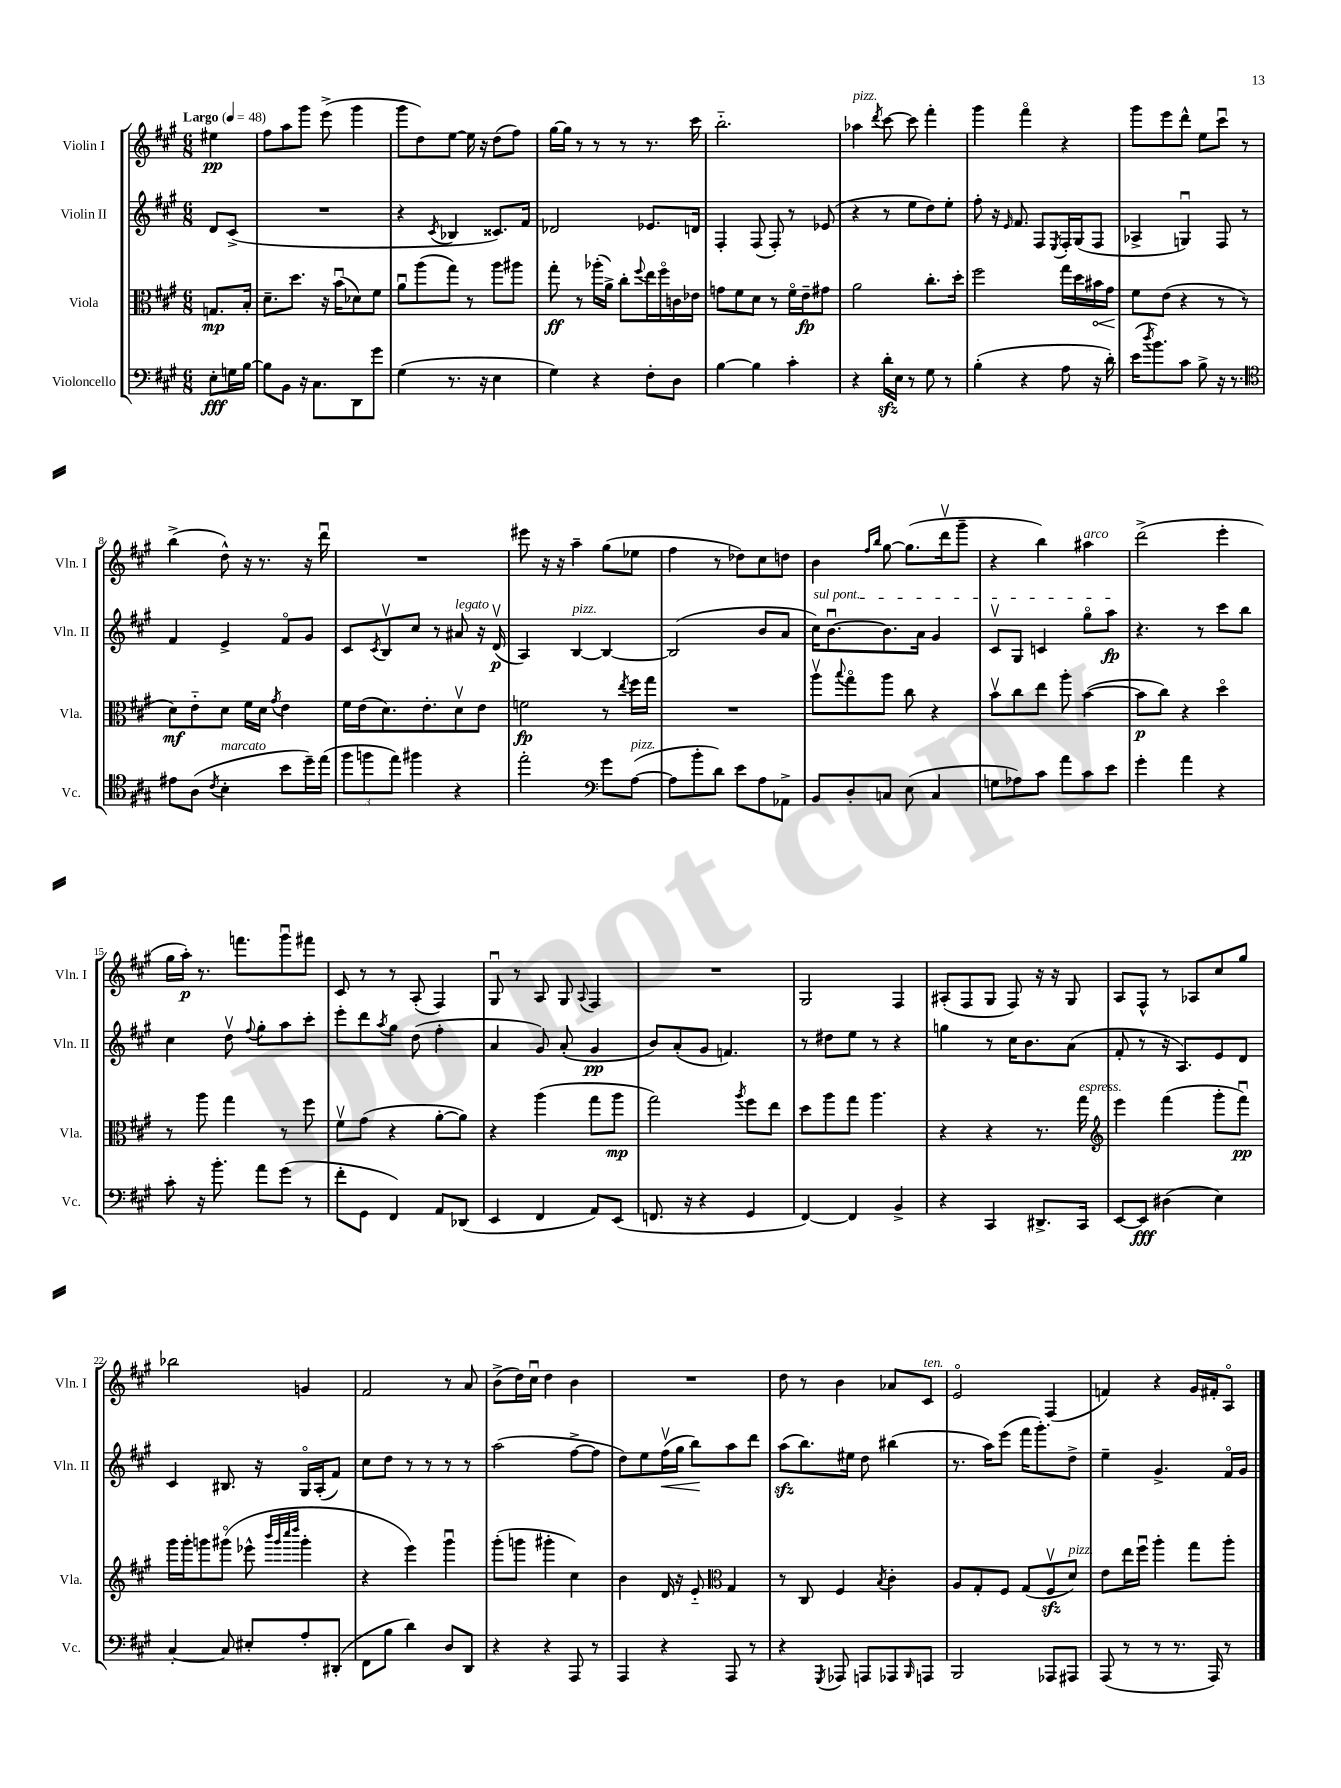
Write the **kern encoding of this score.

**kern	**kern	**kern	**kern
*staff4	*staff3	*staff2	*staff1
*clefF4	*clefC3	*clefG2	*clefG2
*k[f#c#g#]	*k[f#c#g#]	*k[f#c#g#]	*k[f#c#g#]
*M6/8	*M6/8	*M6/8	*M6/8
*MM48	*MM48	*MM48	*MM48
8E'\L	8.G/L	8d/L	4ee#\
16G\L	.	(8c#^/J	.
[16B\JJ	16B'/Jk	.	.
=	=	=	=
8B\]L	8.d~\L	2.r	8ff#\L
8BB\J	.	.	8aa\
.	8.dd\J	.	.
16r	.	.	8ggg#\J
8.C#\L	.	.	.
.	16r	.	(8eee^\
.	(16bu\LK	.	.
8DD\	8d-\)	.	4ggg#\
8g#\J	8f#\J	.	.
=	=	=	=
(4G#\	8au\L	4r	8ggg#\L
.	(8aa\	.	8dd\)
.	.	8qc#/	.
8.r	8gg#\J)	4B-/	[8ee\J
.	8r	.	16ee\]
16r	.	.	16r
4E\	8aa\L	8.c##/L)	(8dd\L
.	8aa#\J	.	8ff#\J)
.	.	16f#/Jk	.
=	=	=	=
4G#\)	8gg#'\	2d-/	[16gg#\LL
.	.	.	16gg#\]JJ
.	8r	.	8r
4r	(16aa-'\LL	.	8r
.	16a^\JJ)	.	.
.	8cc#'\L	.	8r
.	8qqff#/	.	.
8F#'\L	16ee\L	8.e-/L	8.r
.	16ff#o\	.	.
8D\J	16c\	.	.
.	16e-\JJ	16d/Jk	16ccc#\
=	=	=	=
[4B\	8g\L	4F#'/	2.bb'~\
.	8f#\	.	.
4B\]	8d\J	(8F#/	.
.	8r	8F#'/)	.
4c#'\	16f#o\LL	8r	.
.	16e~\J	.	.
.	8g#\J	(8e-/	.
=	=	=	=
4r	2a\	4r	4aa-\
.	.	.	8qddd/
16d'\LL	.	8r	[8ccc#\
16E\JJ	.	.	.
8r	.	8ee\L	8ccc#\]
8G#\	8.cc#'\L	8dd\)	4fff#'\
8r	.	8ee'\J	.
.	16dd'\Jk	.	.
=	=	=	=
(4B'\	2ff#\	8ff#'\	4ggg#\
.	.	16r	.
.	.	16qqe/	.
.	.	8.f#/	.
4r	.	.	4fff#o\
.	.	8F#/L	.
.	.	8qE/	.
8A\	16gg#\LL	16F#'/L	4r
.	16dd\	(16G#/J	.
16r	16b#\	8F#/J	.
16d'\)	16g#\JJ	.	.
=	=	=	=
(16e\LK	8f#\L	4A-^/	8ggg#\L
8qdd/	.	.	.
8.b\)	.	.	.
.	(8e\J	.	8eee\
8c#\J	4r	4Gu/)	8ddd^^\J
8B^\	.	.	8ee\L
16r	8r	8F#/	8ccc#u\J
8.r	.	.	.
.	8r	8r	8r
=	=	=	=
*clefC4	*	*	*
8e#\L	8d\L)	4f#/	(4bb^\
(8A\J	8e'~\	.	.
8qc#/	.	.	.
4B'\	8d\J	4e^/	8dd^^\)
.	16f#\LL	.	16r
.	16d\JJ	.	8.r
.	8qg#/	.	.
8b\L	4e\	8f#o/L	.
16dd~\L)	.	8g#/J	16r
(16ee\JJ	.	.	16dddu\
=	=	=	=
12ff#\L	16f#\LL	8c#/L	2.r
.	(16e\J	.	.
12ff\	.	.	.
.	.	8qc#/	.
.	8.d\)	8Bv/	.
12ee\J)	.	.	.
4ff#\	.	8cc#/J	.
.	8.e'\	.	.
.	.	8r	.
4r	8dv\	8a#/	.
.	8e\J	16r	.
.	.	(16dv/	.
=	=	=	=
2ee'\	2f\	4A/)	8eee#\
.	.	.	16r
.	.	.	16r
.	.	[4B/	4aa~\
*clefF4	*	*	*
8g#\L	8r	4B/_	(8gg#\L
.	8qee/	.	.
([8A\J	16ff#\LL	.	8ee-\J
.	16gg#\JJ	.	.
=	=	=	=
8A\]L	2.r	(2B/]	4ff#\
8b'\	.	.	.
8d\J)	.	.	8r
8e\L	.	.	8dd-\L)
8A\	.	8b/L	8cc#\
8AA-^\J	.	8a/J	8dd\J
=	=	=	=
8BB/L	8aav\L	16cc#\LK)	4b\
.	.	[8.bu\	.
.	8qqbb/	.	.
8D'/	8gg#o\	.	.
.	.	.	16qqff#/LL
.	.	.	16qqbb/JJ
8C/J	8aa\J	8.b\]	[8gg#\
(8E\	8cc#\	.	(8.gg#\]L
.	.	16a\Jk	.
4C/	4r	4g#/	.
.	.	.	16dddv\k
.	.	.	8ggg#~\J
=	=	=	=
8G\L	8bv\L	8c#v/L	4r
8A-\)	8cc#\	8G#/J	.
8c#\J	8ee\J	4c/	4bb\)
8a\L	8aa'\	.	.
8c#\	([4b\	8gg#o\L	4aa#\
8e\J	.	8aa\J	.
=	=	=	=
4g#'\	8b\]L	4.r	(2ddd^\
.	8cc#\J)	.	.
4a\	4r	.	.
.	.	8r	.
4r	4ddo\	8ccc#\L	4eee'\
.	.	8bb\J	.
=	=	=	=
8c#'\	8r	4cc#\	16gg#\LL
.	.	.	16aa'\JJ)
16r	8aa\	.	8.r
8.b'\	.	.	.
.	4gg#\	8ddv\	.
.	.	.	8.fff\L
.	.	8qqff#/	.
8a\L	.	8gg#'\L	.
(8g#\J	8r	8aa\	8ggg#u\
8r	8ff#\	8ccc#'\J	8fff#\J
=	=	=	=
8f#'\L	8f#v\L	8eee'\L	8c#/
8GG#\J	(8g#\J	8ddd\	8r
.	.	8qaa/	.
4FF#/)	4r	8gg#\J	8r
.	.	(8dd\	(8A'/
8AA/L	[8a'\L	4ff#'\	4F#/)
(8DD-/J	8a\]J)	.	.
=	=	=	=
4EE/	4r	4a/	8G#u/
.	.	.	8r
4FF#/	(4aa\	8g#/)	8A/
.	.	(8a'/	8G#/
.	.	.	8qqA/
8AA/L)	8gg#\L	4g#/	4F#/
(8EE/J	8aa\J	.	.
=	=	=	=
8.FF/	2gg#\)	8b/L)	2.r
.	.	(8a'/	.
16r	.	.	.
4r	.	8g#/J	.
.	.	4.f/)	.
.	8qaa/	.	.
4GG#/	8ff#\L	.	.
.	8ee\J	.	.
=	=	=	=
[4FF#/)	8dd\L	8r	2G#/
.	8aa\	8dd#\L	.
4FF#/]	8gg#\J	8ee\J	.
.	4.aa\	8r	.
4BB^/	.	4r	4F#/
=	=	=	=
4r	4r	4gg\	(8A#'/L
.	.	.	8F#/
4CC#/	4r	8r	8G#/J
.	.	16cc#\LK	8F#/)
.	.	8.b\	.
8.DD#^/L	8.r	.	16r
.	.	.	16r
.	.	(8a\J	8G#/
16CC#/Jk	16gg#\	.	.
=	=	=	=
*	*clefG2	*	*
[8EE/L	4eee\	8f#'/	8A/L
8EE/]J	.	8r	8F#^^/J
(4D#\	(4fff#\	16r	8r
.	.	8.A/L)	.
.	.	.	8A-/L
4E\)	8ggg#'\L	8e/	8cc#/
.	8fff#u\J)	8d/J	8gg#/J
=	=	=	=
[4C#'/	16ggg#\LL	4c#/	2bb-\
.	16ggg#'\J	.	.
.	8ggg\	.	.
8C#/]	(8ggg#o\J	8.B#/	.
8E#'/L	8eee-^^\	.	.
.	.	16r	.
.	32qqbbb/LLL	.	.
.	32qqggg#/	.	.
.	32qqcccc#/	.	.
.	32qqdddd/JJJ	.	.
8A'/	4ggg#'\	16G#o/LL	4g/
.	.	(16A'/J	.
(8DD#'/J	.	8f#/J)	.
=	=	=	=
8FF#\L	4r	8cc#\L	2f#/
8B\J	.	8dd\J	.
4d\)	4eee\)	8r	.
.	.	8r	.
8D/L	4ggg#u\	8r	8r
8DD/J	.	8r	8a/
=	=	=	=
4r	(8ggg#'\L	(2aa\	(8b^\L
.	8ggg\J	.	16dd\L)
.	.	.	16cc#u\JJ
4r	4ggg#'\	.	4dd\
8AAA/	4cc#\)	[8ff#^\L	4b\
8r	.	8ff#\]J	.
=	=	=	=
4AAA/	4b\	8dd\L)	2.r
.	.	8ee\	.
4r	16d/	(16ff#v\L	.
.	16r	16gg#\JJ	.
.	8e'~/	8bb\L)	.
*	*clefC3	*	*
8AAA/	4G#/	8aa\	.
8r	.	8ddd\J	.
=	=	=	=
4r	8r	(8aa\L	8dd\
.	8C#/	8.bb\)	8r
8qGGG#/	.	.	.
8AAA-/	4F#/	.	4b\
.	.	16ee#\Jk	.
8AAA/L	.	8dd\	.
.	8qB/	.	.
8AAA-/	4c#'\	(4bb#\	8a-/L
16qqBBB/	.	.	.
8AAA/J	.	.	8c#/J
=	=	=	=
2BBB/	8A/L	8.r	2eo/
.	8G#'/	.	.
.	.	16aa\LK)	.
.	8F#/J	(8eee\J	.
.	(8G#/L	16fff#\LK	.
.	.	8.ggg#'\)	.
8AAA-/L	8F#v/	.	(4F#/
8AAA#/J	8d/J)	8dd^\J	.
=	=	=	=
(8AAA/	8e\L	4ee~\	4f/)
8r	16ee\L	.	.
.	16ff#u\JJ	.	.
8r	4aa'\	4.g#^/	4r
8.r	.	.	.
.	8gg#\L	.	16g#/LL
16AAA/)	.	.	16f#'/J
8r	8aa'\J	16f#o/LL	8Ao/J
.	.	16g#/JJ	.
==	==	==	==
*-	*-	*-	*-
